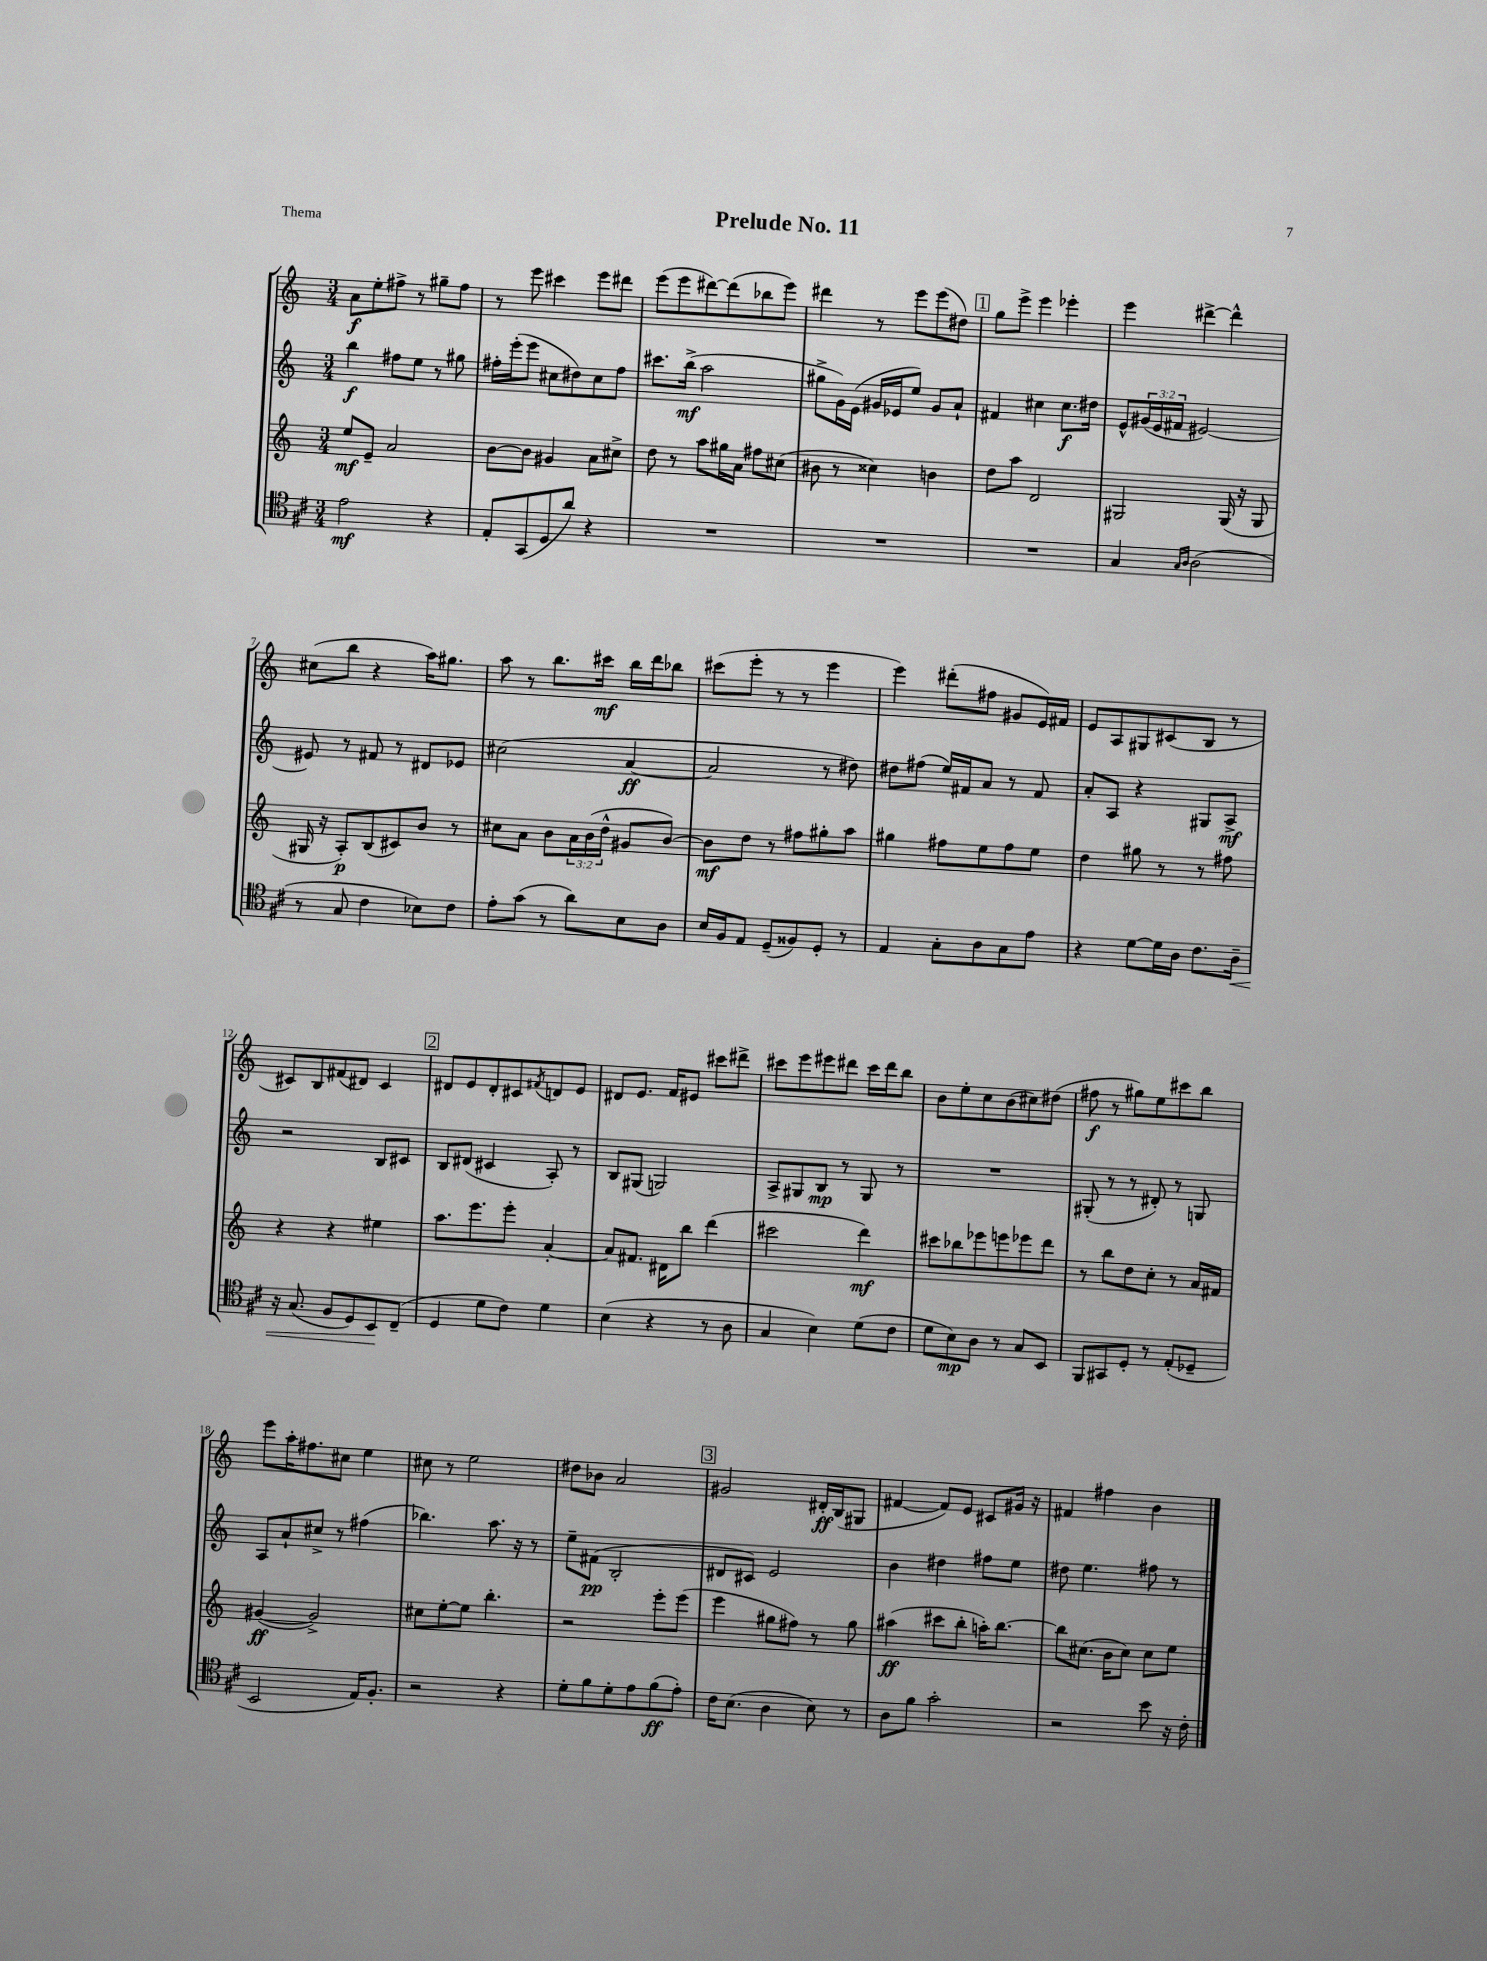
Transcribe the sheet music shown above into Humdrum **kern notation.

**kern	**kern	**kern	**kern
*staff4	*staff3	*staff2	*staff1
*clefC4	*clefG2	*clefG2	*clefG2
*k[f#c#]	*k[]	*k[]	*k[]
*M3/4	*M3/4	*M3/4	*M3/4
2e	8ee	4bb	8a
.	8e~	.	8ee'
.	2a	8ff#	8ff#^
.	.	8ee	8r
4r	.	8r	8gg#~
.	.	8gg#	8ff#
=	=	=	=
8E'	[8b	16ff#'	8r
.	.	(16eee'	.
(8GG	8b]	8eee	8eee
8D	4g#	8cc#	4ccc#
8a)	.	8dd#)	.
4r	8a	8cc#	8eee
.	8cc#^	8ff#	8ddd#
=	=	=	=
2.r	8dd	8.ccc#	(8eee
.	8r	.	8eee
.	.	(16bb^	.
.	8aa	2aa	[8ddd#)
.	16gg#	.	(8ddd#]
.	16a	.	.
.	8ff#	.	8bb-
.	(8cc#	.	8eee)
=	=	=	=
2.r	8b#	8gg#^	4ddd#
.	8r	16g)	.
.	.	(16e	.
.	4cc##)	16g#	8r
.	.	16e-	.
.	.	8ee)	8eee
.	4b	8g#	(8eee
.	.	8a`	8dd#)
=	=	=	=
2.r	8dd	4f#	8gg
.	8aa	.	8eee^
.	2d	4cc#	4eee
.	.	8.cc#	4eee-'
.	.	16dd#	.
=	=	=	=
4G	2G#	8e^^	4eee
.	.	(24g#	.
.	.	24e	.
.	.	24f#	.
16qqG	.	.	.
16qqA	.	.	.
(2A	.	[2e#)	[4ddd#^
.	(16G#	.	4ddd#^^]
.	16r	.	.
.	8G#	.	.
=	=	=	=
8r	16G#	8e#]	(8cc#
.	16r	.	.
8G	8A')	8r	8bb
4c#	(8B	8f#	4r
.	8c#)	8r	.
8B-)	8b	8d#	16aa)
.	.	.	8.gg#
8c#	8r	8e-	.
=	=	=	=
8e'	8cc#	(2cc#	8aa
(8g	8a	.	8r
8r	8b	.	8.bb
8a)	24a	.	.
.	(24b	.	.
.	.	.	16ccc#
.	24dd^^	.	.
8B	8g#	[4a	16bb
.	.	.	16ddd
8A	[8b)	.	8bb-
=	=	=	=
16B	8b]	2a]	(8ccc#
16F#	.	.	.
8E	8dd	.	8eee'
(8D~	8r	.	8r
8F##)	8ff#	.	8r
8D'	8gg#'	8r	4eee
8r	8aa	8dd#)	.
=	=	=	=
4E	4gg#	8dd#	4eee)
.	.	(8ff#	.
8G'	8ff#	16ee)	(8ddd#'
.	.	16f#	.
8A	8ee	8a	8ff#
8G	8ff#	8r	8g#
8e	8ee	8f#	16e)
.	.	.	16f#
=	=	=	=
4r	4dd	8a'	8e
.	.	8A	8A
[8d	8gg#	4r	8G#
16d]	8r	.	(8c#
16A	.	.	.
8.c#	8r	8G#	8B
.	8ff#	8A^	8r
16A~	.	.	.
=	=	=	=
16r	4r	2r	8c#)
(8.G	.	.	.
.	.	.	8B
8F#	4r	.	(8f#
8D)	.	.	8d#)
8BB	4ee#	8B	4c#
(8C#~	.	8c#	.
=	=	=	=
4D	8.aa	8B	8d#
.	.	(8d#	8e
.	8.eee	.	.
8d	.	4c#	8d#'
8c#)	8eee'	.	8c#
.	.	.	8qf#
4d	[4a'	8A')	8d
.	.	8r	8e
=	=	=	=
(4B	8a]	8B	8d#
.	8.f#	(8G#	8.e
4r	.	2G)	.
.	16d#	.	16f
.	8bb	.	8e#
8r	(4ddd	.	8ccc#
8A	.	.	8ddd#^
=	=	=	=
4G	2ccc#	8A^	8ccc#
.	.	8G#	8eee
4B)	.	8B	8eee#
.	.	8r	8ddd#
(8d	4ddd)	8G#	16ccc#
.	.	.	16ddd#
8c#	.	8r	8bb
=	=	=	=
8d	8ccc#	2.r	8b
8B)	8bb-	.	8ee'
8A	8eee-	.	8cc
8r	8eee	.	(8b
8G	8eee-	.	8cc#)
8BB	8ddd	.	(8dd#
=	=	=	=
8FF#	8r	(8G#'	8ff#
8GG#	8bb	8r	8r
8D'	8dd	8r	8gg#)
8r	8cc'	8d#')	8ee
(8E'	8r	8r	8ccc#
8D-~	16a	8G	8bb
.	16f#	.	.
=	=	=	=
2BB	([4g#	8A	8eee
.	.	8a`	16aa'
.	.	.	8.ff#
.	2g#^])	8cc#^	.
.	.	8r	8cc#
16E)	.	(4ff#	4ee
8.F#'	.	.	.
=	=	=	=
2r	8cc#	4.bb-)	8cc#
.	[8ee'	.	8r
.	8ee]	.	2ee
.	4.bb'	8.aa	.
4r	.	.	.
.	.	16r	.
.	.	8r	.
=	=	=	=
8d'	2r	8ee~	8dd#
8f#	.	(8f#	8b-
8d'	.	2B'	2a
8e	.	.	.
(8f#	8eee'	.	.
8e')	(8eee	.	.
=	=	=	=
16c#	4eee	8d#	2g#
(8.B	.	.	.
.	.	8c#)	.
4A	8gg#	2e	.
.	8ff#)	.	.
8B)	8r	.	16d#'
.	.	.	(16B
8r	8gg#	.	8G#
=	=	=	=
8A	(4aa#	4b	[4f#
8f#	.	.	.
2g'	8ccc#	4dd#	8f#])
.	8bb'	.	8e
.	16aa')	8ff#	8c#
.	[8.bb	.	.
.	.	8ee	16g#
.	.	.	16r
=	=	=	=
2r	8bb]	8dd#	4f#
.	(8.cc#	4.ee	.
.	.	.	4ff#
.	16b	.	.
.	8cc#)	.	.
8b	8cc#	8ff#	4b
16r	8ee	8r	.
16c#'	.	.	.
==	==	==	==
*-	*-	*-	*-
